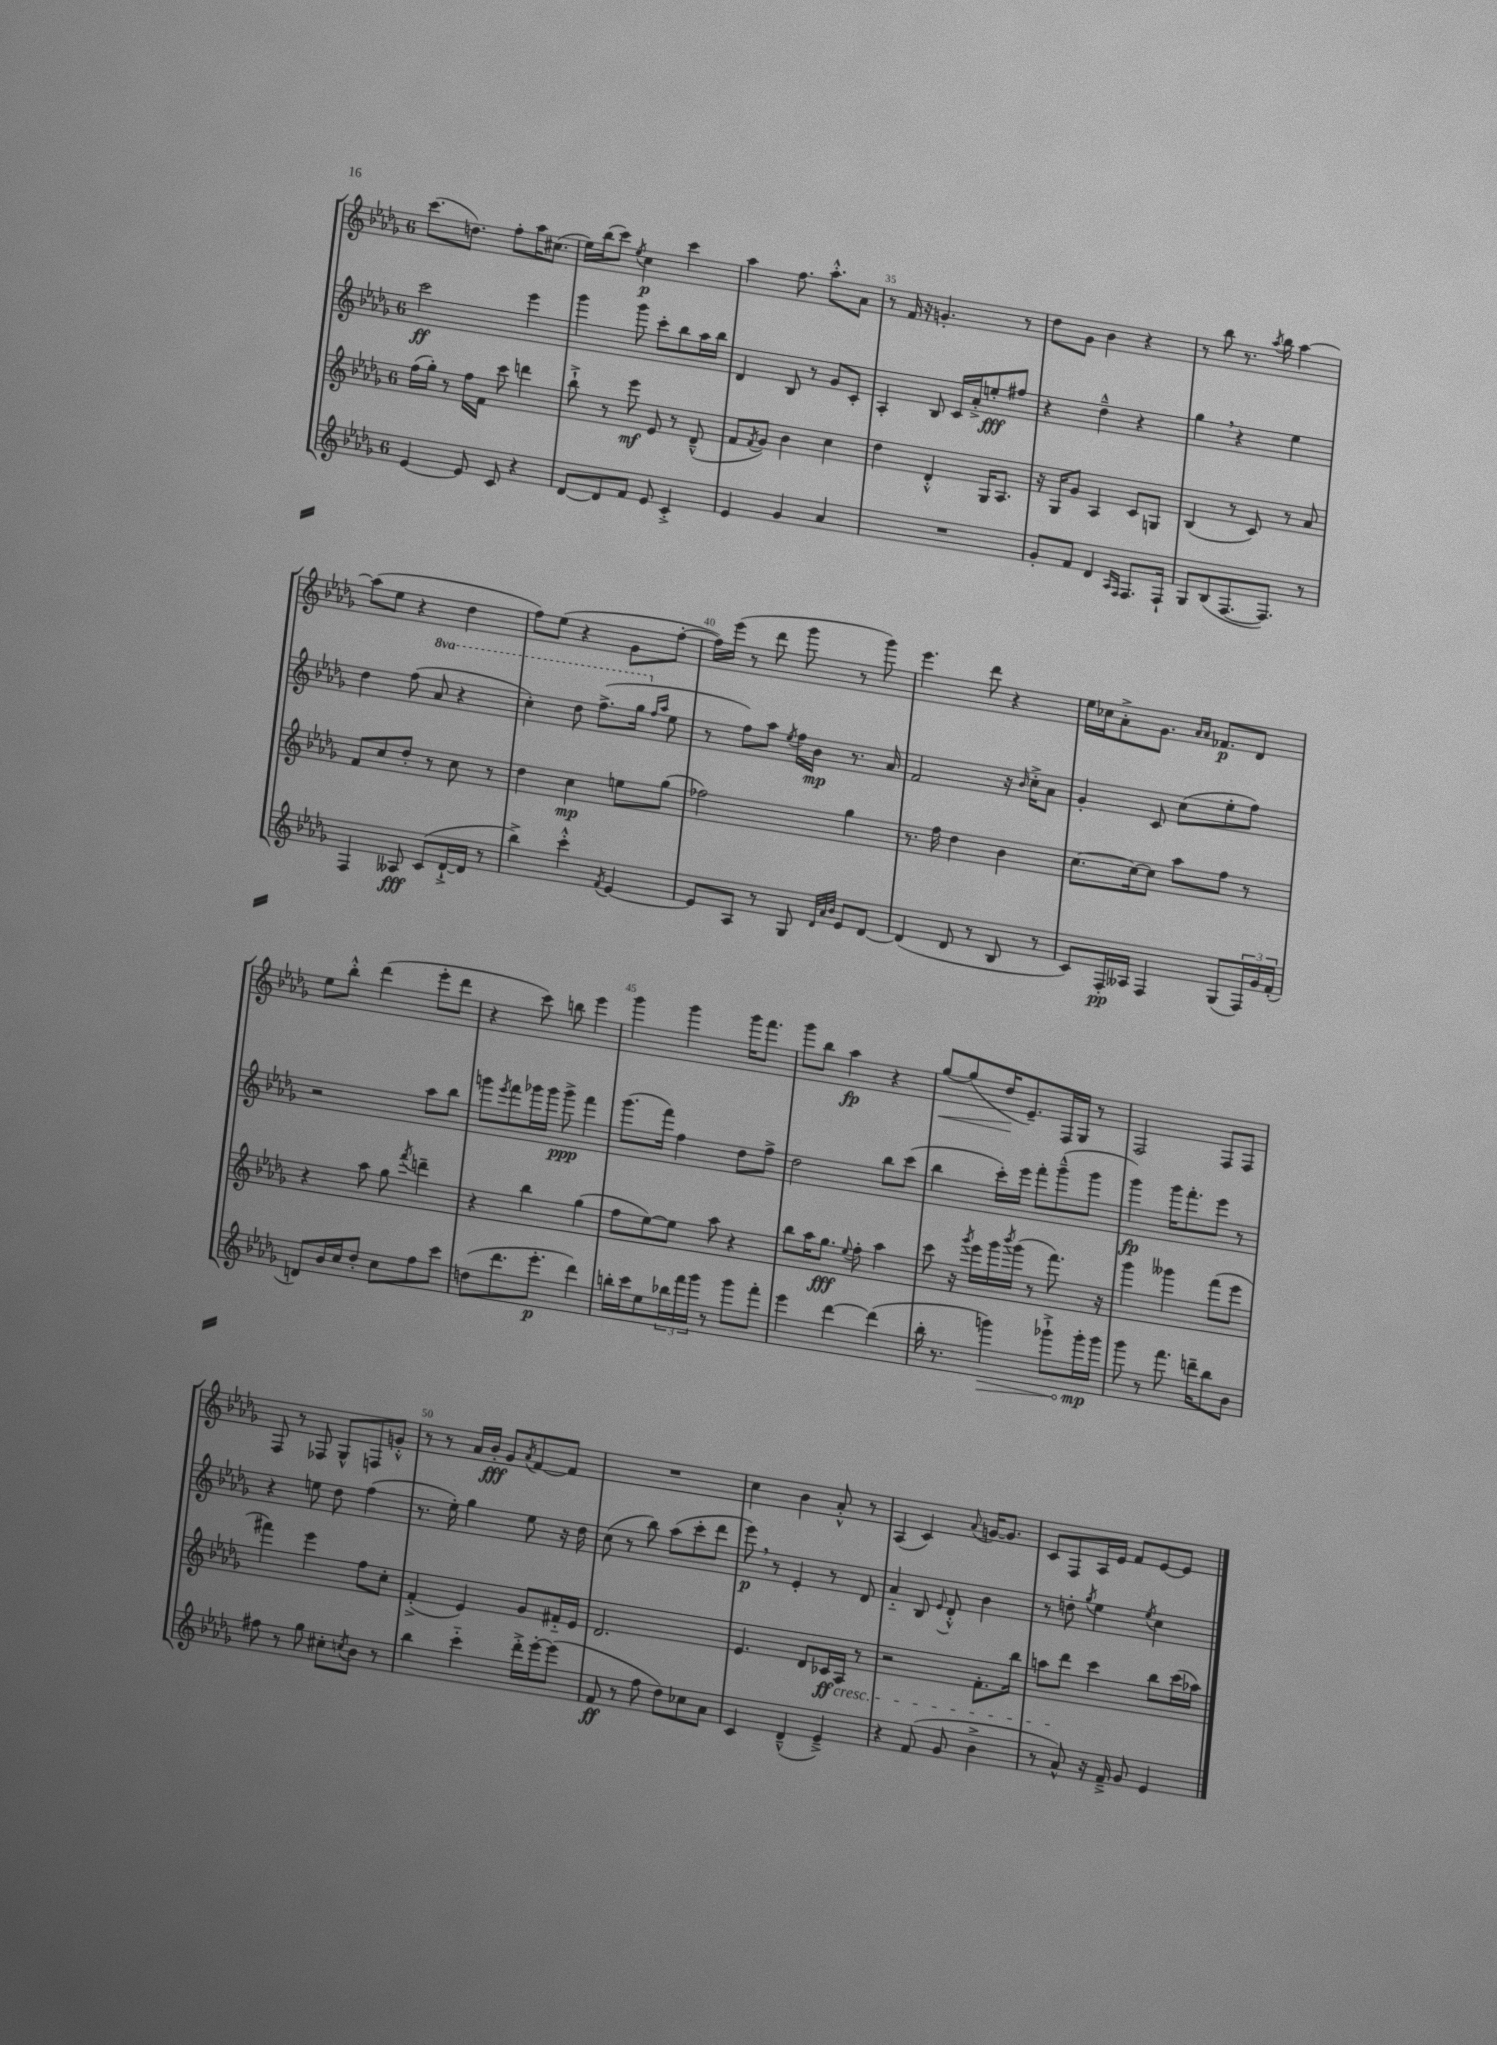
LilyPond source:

<<
\new StaffGroup <<
\new Staff = "s0" {
    \clef treble \key des \major \once \override Staff.TimeSignature.style = #'single-digit \time 6/8
    c'''8.( d''8.) f''8-. aes''16 cis''8.( |
    ees''16) bes''16( c'''8) \acciaccatura { ees''8 } c''4\p c'''4 |
    aes''4 f''8. aes''8.-.-^ aes'8 |
    r8 f'16 r16 g'4.-. r8 |
    des''8 ges'8 bes'4 r4 |
    r8 bes''8 r8. \acciaccatura { aes''8 } bes''16 aes''4~ |
    aes''8( ees''8 r4 des''4 |
    f''8) ees''8( r4 ges'8 f''8~-. |
    f''16) ees'''16( r8 des'''8 ges'''8 r8 ges'''8) |
    ees'''4. des'''8 r4 |
    ees''16 ces''16 aes'8-.-> ges'8. \grace { aes'16 aes'16 } fes'8.\p des'8 |
    ees''8 bes''8-.-^ des'''4( ees'''8-. des'''8 |
    r4 c'''8) b''8 ees'''4 |
    ges'''4 ges'''4 ges'''16 f'''8. |
    ges'''8 bes''8 aes''4\fp r4 |
    ges''8~\< ges''8( des''16\! ees'8.--) f16 ges16 r8 |
    f2 f8 f8 |
    f8 r8 fes8 ges8-^ f8 g'8-.-^ |
    r8 r8 aes'16 bes'16-.\fff ges'8 \acciaccatura { aes'8 } f'8~ f'8 |
    R2. |
    c''4 bes'4 aes'8-.-^ r8 |
    aes4( c'4) \appoggiatura { aes'8 } g'16~ g'8. |
    c'8 f8 aes16 ees'16 f'8 ees'8~ ees'8 \bar "|." |
}
\new Staff = "s1" {
    \clef treble \key des \major \once \override Staff.TimeSignature.style = #'single-digit \time 6/8 \set Staff.ottavationMarkups = #ottavation-simple-ordinals
    c'''2\ff ees'''4 |
    ges'''4 ges'''8 c'''8-. bes''8 aes''16 bes''16 |
    des'4 bes8 r8 ges'8 c'8-. |
    aes4-. bes8 c'16 aes'16-.-> e''8-.\fff fis''8 |
    r4 des''4---^ r4 |
    ges''4 \breathe r4 ees''4 |
    des''4 f''8( \ottava #1 aes''8 r4 |
    c'''4-.) des'''8 f'''8.->( ges'''16 \ottava #0 \grace { f''16 aes''16 } ees''8 |
    r8 f''8) aes''8 \acciaccatura { ees''8 } f''16 bes'16\mp r8. aes'16 |
    f'2 r16 \grace { bes'16 } c''16-.-> aes'8 |
    ges'4-. c'8 c''8( ees''8-. f''8) |
    r2 aes''8 bes''8 |
    g'''8 \acciaccatura { ees'''8 } f'''8 ges'''16 ges'''16 ges'''8->\ppp f'''4 |
    ges'''8.( f'''16) f''4 des''8 f''8-> |
    des''2 bes''8 c'''8( |
    bes''4 c'''16-.) ees'''16 f'''8-. ges'''8---^( ges'''8 |
    ges'''4\fp) ges'''16 f'''8.-. ees'''8 r8 |
    r4 e''8 des''8 f''4( |
    r8. ees''16-.) ges''4 ees''8 r16 des''16 |
    c''8( r8 bes''8) aes''8( c'''8-. des'''8 |
    ees'''8\p) \breathe r8 ees'4-. r8 des'8 |
    aes'4-_ bes8 \appoggiatura { ees'8 } des'8-.-^ bes'4 |
    r8 d''8-. \acciaccatura { ges''8 } ees''4 \acciaccatura { ees''8 } c''4 \bar "|." |
}
\new Staff = "s2" {
    \clef treble \key des \major \once \override Staff.TimeSignature.style = #'single-digit \time 6/8
    f''16( ges''16-.) r8 f''16 f'16 c'''8 d'''4 |
    bes''8-!-> r8 ees'''8\mf ees'8 r8 des'8---^( |
    f'8 \acciaccatura { f'8 } ges'8) bes'4 c''4 |
    des''4 des'4-.-^ ges16 aes8. |
    r16 ges16 ges'8 aes4 c'8 g8 |
    bes4( r8 c'8) r8 aes'8 |
    f'8 c''8 des''8-. r8 c''8 r8 |
    des''4 c''4\mp e''8 ges''8( |
    fes''2) ges''4 |
    r8. f''16 des''4 bes'4 |
    c''8.~ c''16~ c''8 aes''8 f''8 r8 |
    r4 aes''8 ges''8 \acciaccatura { f'''8 } d'''4-- |
    r4 bes''4 ges''4( |
    f''8 ees''8~) ees''8 aes''8 r4 |
    bes''8 aes''16 ges''8.\fff \appoggiatura { ees''8 } f''8-. aes''4 |
    c'''8 r16 \acciaccatura { ges'''8 } ees'''16 ges'''16 \acciaccatura { bes'''8 } ges'''16( r8 f'''8.) r16 |
    ges'''4 geses'''4 f'''8( ees'''8 |
    fis'''4) ees'''4 f''8 c''8-. |
    f'4-.->( ees'4) ges'8 fis'16-_ ees'16 |
    des'2. |
    ees'4. des'8 ces'16\ff\cresc aes16 r8 |
    r2 f'8.-. bes''16 |
    a''8 des'''8\! c'''4 bes''8 c'''16( aes''16) \bar "|." |
}
\new Staff = "s3" {
    \clef treble \key des \major \once \override Staff.TimeSignature.style = #'single-digit \time 6/8
    ees'4~ ees'8 c'8 r4 |
    des'8~ des'8 f'8 ees'8 c'4-.-> |
    ees'4 ges'4 aes'4 |
    R2. |
    ges'8-. f'8 des'4 \grace { aes16 f16 } f8. f16-! |
    ges8 bes8( f8.~ f8.) r8 |
    f4 aeses8\fff c'8( des'16~-!-> des'16 r8 |
    bes''4->) c'''4-.-^ \acciaccatura { f'8 } ees'4~ |
    ees'8 aes8 r8 ges8 \grace { des'32 aes'32 bes'32 } ees'8 des'8~ |
    des'4( des'8 r8 bes8 r8 |
    c'8) f16-.\pp aeses16 f4 ges8( \tuplet 3/2 { f16) ges'16 f'16-.( } |
    d'8) bes'16 c''16 des''8-. c''8 f''8 c'''8 |
    d''8( des'''8. ees'''8.-.\p des'''4) |
    b''16-. c'''16 ees''8 \tuplet 3/2 { bes''16 f'''16 ges'''16 } r8 ges'''8 f'''8-. |
    ees'''4 des'''4~ des'''4( |
    bes''16-. r8. \once \override Hairpin.circled-tip = ##t g'''4\>) ges'''8-!-> ges'''16-.\mp\! ges'''16 |
    ges'''8 r8 f'''8. d'''16-- bes''8 bes'8 |
    fis''8 r8 ges''8 cis''8-. \acciaccatura { c''8 } bes'8 r8 |
    bes''4 c'''4-_ des'''16-.-> ees'''16~-. ees'''8( |
    f'8\ff r8 f''8 des''8) ces''8 aes'8 |
    c'4 des'4---^( ees'4--->) |
    r4 f'8( ges'8 bes'4-> |
    r8 aes'8-^) r16 f'16---> ges'8 ees'4 \bar "|." |
}
>>
>>
\layout { \context { \Score currentBarNumber = #32 \override BarNumber.break-visibility = ##(#f #t #t) barNumberVisibility = #(every-nth-bar-number-visible 5) } }
